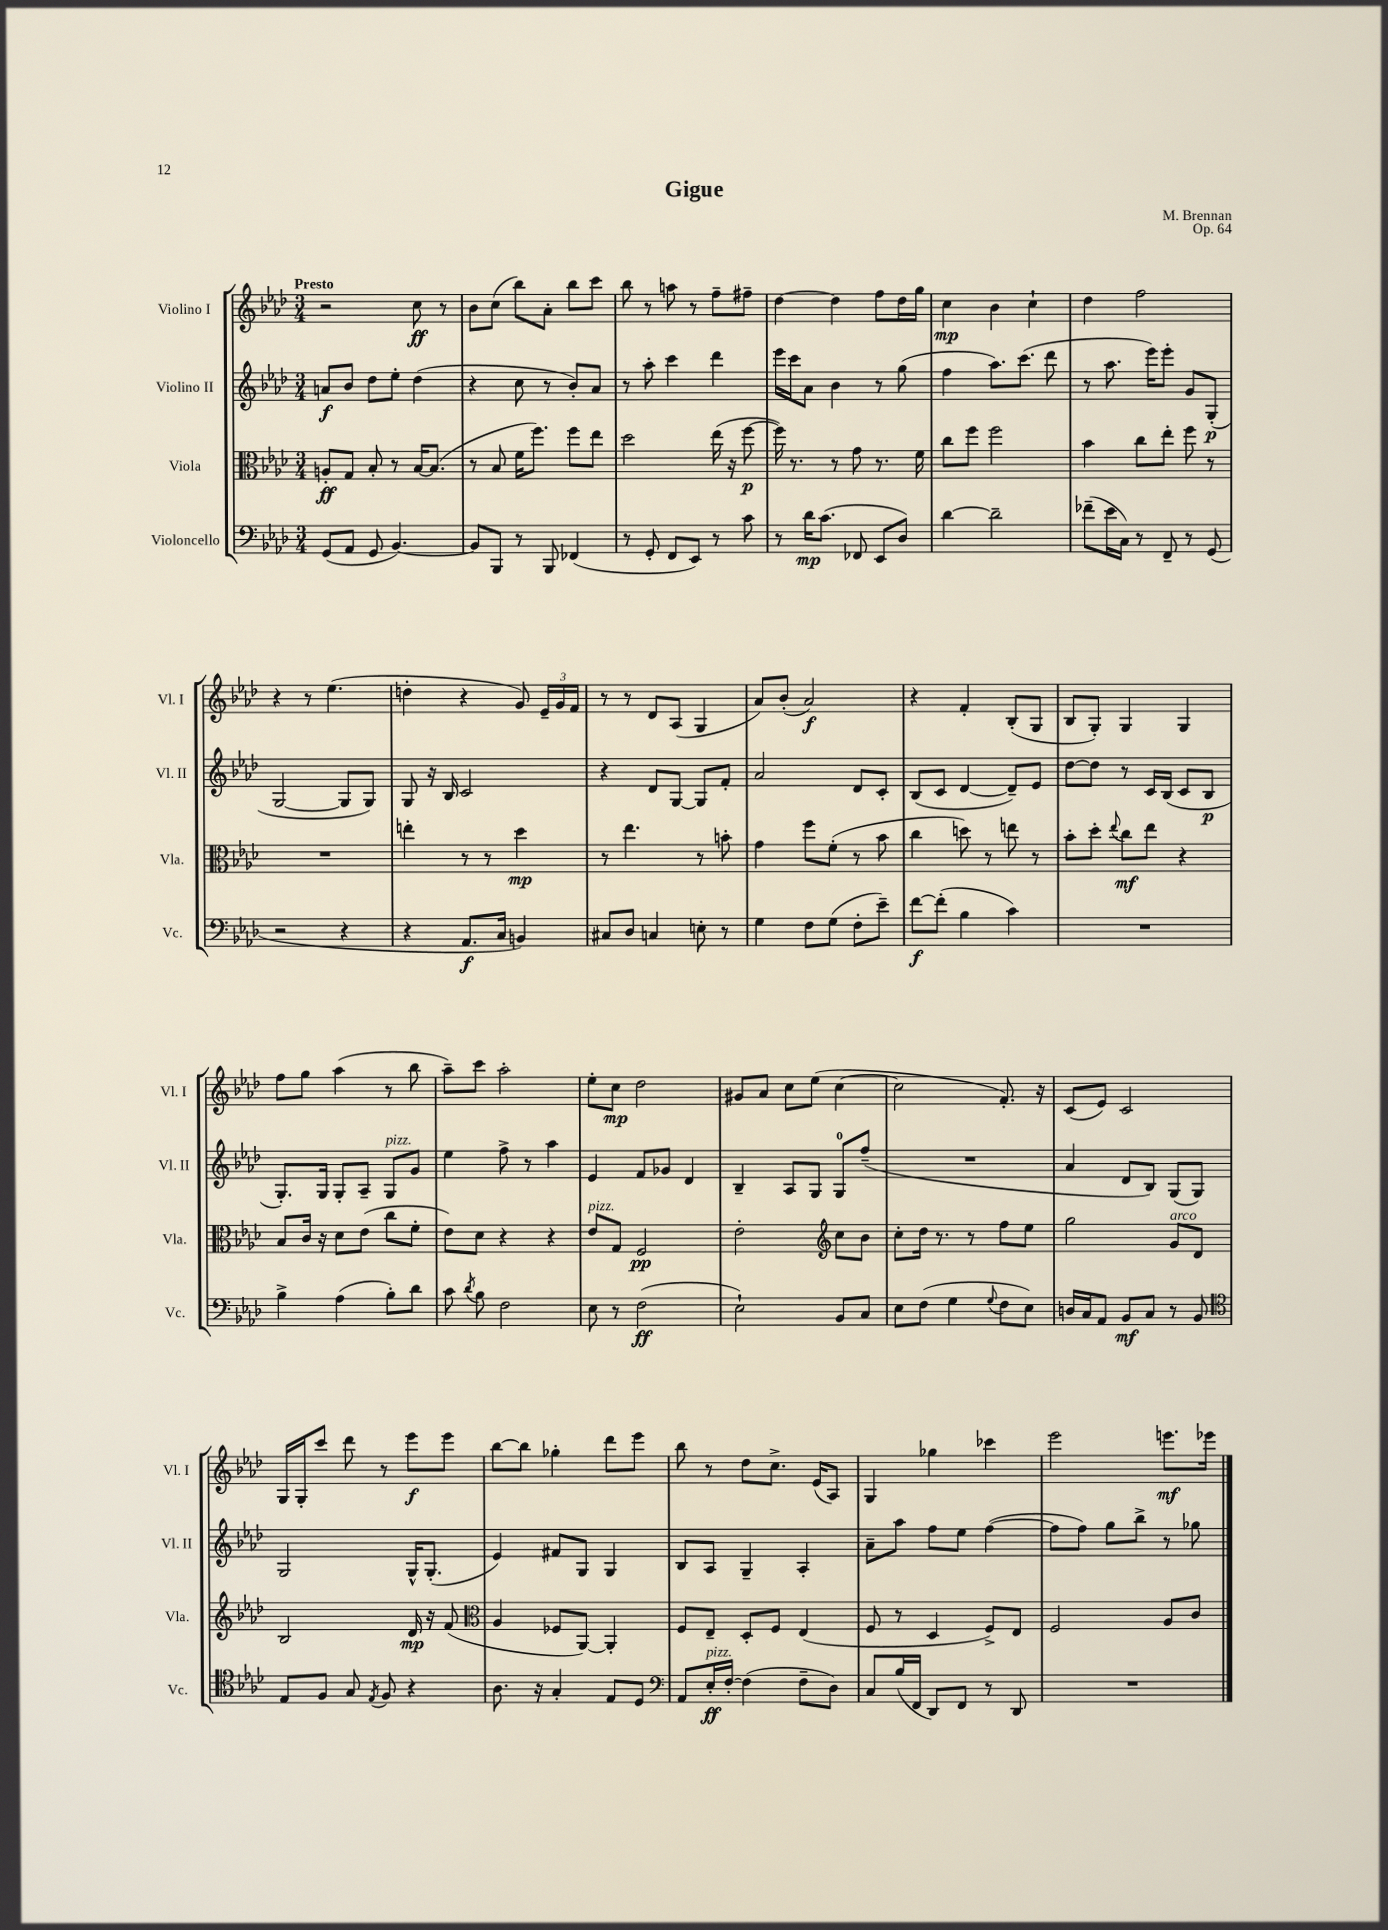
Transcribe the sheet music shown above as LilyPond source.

\header { title = "Gigue" composer = "M. Brennan" opus = "Op. 64" }
<<
\new StaffGroup <<
\new Staff = "s0" \with { instrumentName = "Violino I" shortInstrumentName = "Vl. I" } {
    \clef treble \key aes \major \numericTimeSignature \time 3/4 \tempo "Presto"
    \autoBeamOff r2 c''8\ff r8 |
    bes'8[ c''8]( bes''8[) aes'8]-. bes''8[ c'''8] |
    bes''8 r8 a''8 r8 f''8[-- fis''8]-- |
    des''4~ des''4 f''8[ des''16 g''16] |
    c''4\mp bes'4 c''4-! |
    des''4 f''2 |
    r4 r8 ees''4.( |
    d''4-. r4 g'8) \tuplet 3/2 { ees'16[-- g'16 f'16] } |
    r8 r8 des'8[ aes8]( g4 |
    aes'8[) bes'8]-.( aes'2\f) |
    r4 f'4-. bes8[-.( g8] |
    bes8[ g8]-.) g4 g4 |
    f''8[ g''8] aes''4( r8 bes''8 |
    aes''8[--) c'''8] aes''2-. |
    ees''8[-. c''8]\mp des''2 |
    gis'8[ aes'8] c''8[ ees''8]( c''4~ |
    c''2 f'8.-.) r16 |
    c'8[( ees'8]) c'2 |
    g16[ g16-. c'''8] des'''8 r8 ees'''8[\f ees'''8] |
    bes''8[~ bes''8] ges''4-. des'''8[ ees'''8] |
    bes''8 r8 des''8[ c''8.]-> ees'16[( aes8]) |
    g4 ges''4 ces'''4 |
    ees'''2 e'''8.[\mf ees'''16] \bar "|." |
}
\new Staff = "s1" \with { instrumentName = "Violino II" shortInstrumentName = "Vl. II" } {
    \clef treble \key aes \major \numericTimeSignature \time 3/4
    \autoBeamOff a'8[\f bes'8] des''8[ ees''8]-. des''4( |
    r4 c''8 r8 bes'8[-.) aes'8] |
    r8 aes''8-. c'''4 des'''4 |
    ees'''16[ c'''16 aes'8] bes'4 r8 g''8( |
    f''4 aes''8.[) c'''8.]( des'''8 |
    r8 aes''8. ees'''16[) ees'''8]-. g'8[ g8]-.\p( |
    g2~ g8[ g8]) |
    g8 r16 bes16 c'2 |
    r4 des'8[ g8]~ g8[ f'8]-. |
    aes'2 des'8[ c'8]-. |
    bes8[( c'8] des'4~ des'8[--) ees'8] |
    des''8[~ des''8] r8 c'16[ bes16]( c'8[ bes8]\p |
    g8.[-.) g16] g8[-. aes8]-- g8[^\markup { \italic "pizz." } g'8] |
    ees''4 f''8-> r8 aes''4 |
    ees'4 f'8[ ges'8] des'4 |
    bes4-- aes8[ g8] g8[-0 f''8]--( |
    R2. |
    aes'4 des'8[ bes8]) g8[( g8]) |
    g2 g16[-^ g8.]-.( |
    ees'4) fis'8[ g8] g4 |
    bes8[ aes8] g4-- aes4-. |
    aes'8[-- aes''8] f''8[ ees''8] f''4~( |
    f''8[ f''8]) g''8[ bes''8]-> r8 ges''8 \bar "|." |
}
\new Staff = "s2" \with { instrumentName = "Viola" shortInstrumentName = "Vla." } {
    \clef alto \key aes \major \numericTimeSignature \time 3/4
    \autoBeamOff a8[-.\ff g8] bes8-. r8 bes16[~ bes8.]( |
    r8 bes8 f'16[ f''8.]) f''8[ ees''8] |
    des''2 ees''16( r16 f''8~\p |
    f''16) r8. r8 g'8 r8. f'16 |
    c''8[ f''8] f''2 |
    bes'4 c''8[ ees''8]-. f''8 r8 |
    R2. |
    e''4-. r8 r8 des''4\mp |
    r8 ees''4. r8 b'8-. |
    g'4 f''8[ f'8]-.( r8 bes'8 |
    c''4 d''8) r8 e''8 r8 |
    bes'8[-. des''8]-. \appoggiatura { ees''8 } c''8[\mf ees''8] r4 |
    bes8[ c'16] r16 des'8[ ees'8]( c''8[ f'8]-. |
    ees'8[) des'8] r4 r4 |
    ees'8[^\markup { \italic "pizz." } g8] f2\pp |
    ees'2-. \clef treble c''8[ bes'8] |
    c''8[-. des''16] r8. r8 f''8[ ees''8] |
    g''2 g'8[^\markup { \italic "arco" } des'8] |
    bes2 des'16\mp r16 f'8( |
    \clef alto aes4 fes8[ aes,8]~) aes,4-. |
    f8[ ees8]-- des8[-. f8] ees4( |
    f8 r8 des4 f8[->) ees8] |
    f2 aes8[ c'8] \bar "|." |
}
\new Staff = "s3" \with { instrumentName = "Violoncello" shortInstrumentName = "Vc." } {
    \clef bass \key aes \major \numericTimeSignature \time 3/4
    \autoBeamOff g,8[( aes,8] g,8 bes,4.~) |
    bes,8[ bes,,8] r8 bes,,8 fes,4( |
    r8 g,8-. f,8[ ees,8]) r8 c'8 |
    r8 des'16[\mp c'8.]( fes,8 ees,8[ des8]) |
    des'4~ des'2-- |
    fes'8[--( ees'16 c16]) r8 f,8-- r8 g,8( |
    r2 r4 |
    r4 aes,8.[\f c16] b,4) |
    cis8[ des8] c4 e8-. r8 |
    g4 f8[ g8]( f8[-. ees'8]--) |
    f'8[~\f f'8]-.( bes4 c'4) |
    R2. |
    bes4-> aes4( bes8[-.) des'8] |
    c'8 \acciaccatura { des'8 } bes8 f2 |
    ees8 r8 f2\ff( |
    ees2-!) bes,8[ c8] |
    ees8[ f8]( g4 \appoggiatura { g8 } f8[ ees8]) |
    d16[ c16 aes,8] bes,8[\mf c8] r8 bes,8 |
    \clef tenor ees8[ f8] g8 \acciaccatura { ees8 } f8 r4 |
    aes8. r16 g4-. ees8[ des8] |
    \clef bass aes,8[ ees16-.\ff^\markup { \italic "pizz." } f16]~-. f4( f8[-- des8]) |
    c8[ bes16( f,16] des,8[) f,8] r8 des,8 |
    R2. \bar "|." |
}
>>
>>
\layout { \context { \Score \remove "Bar_number_engraver" } }
